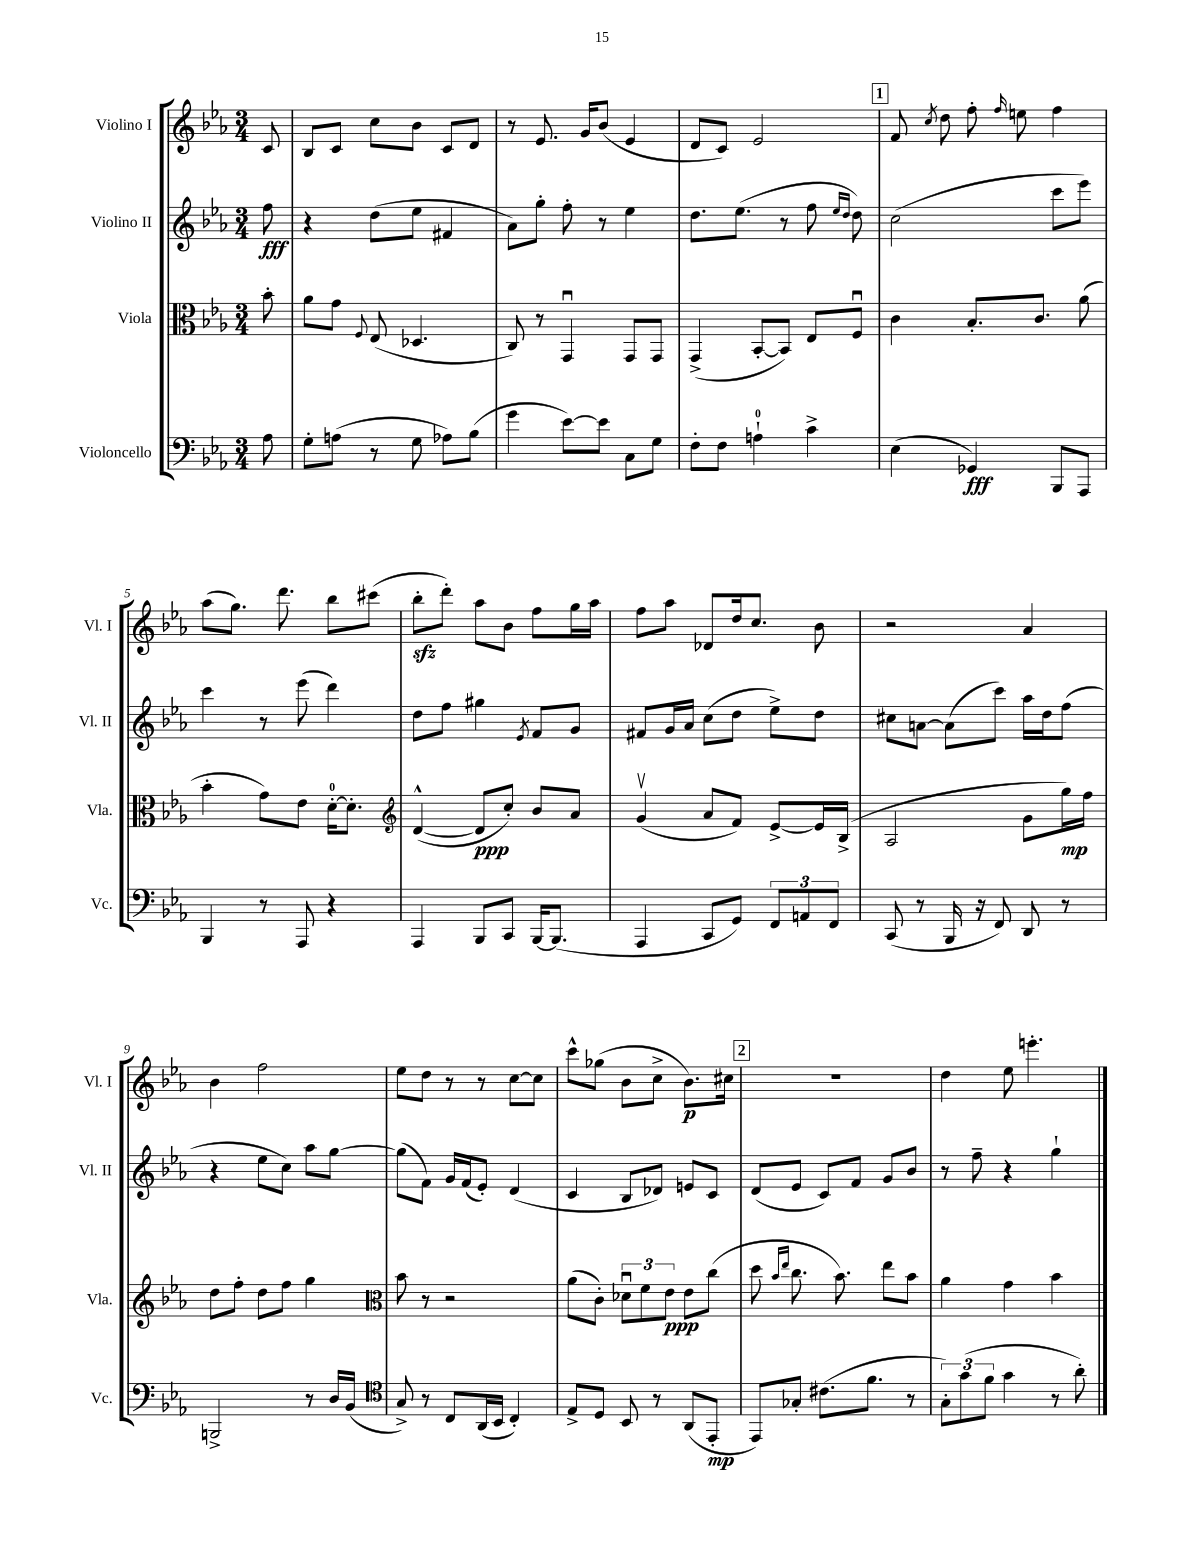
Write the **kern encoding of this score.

**kern	**kern	**kern	**kern
*staff4	*staff3	*staff2	*staff1
*clefF4	*clefC3	*clefG2	*clefG2
*k[b-e-a-]	*k[b-e-a-]	*k[b-e-a-]	*k[b-e-a-]
*M3/4	*M3/4	*M3/4	*M3/4
8A-	8b-'	8ff	8c
=	=	=	=
8G'	8a-	4r	8B-
(8A	8g	.	8c
.	8qqF	.	.
8r	(8E-	(8dd	8cc
8G	4.D-	8ee-	8b-
8A-)	.	4f#	8c
(8B-	.	.	8d
=	=	=	=
4g	8C)	8a-)	8r
.	8r	8gg'	8.e-
[8e-)	4GGu	8ff'	.
.	.	.	16g
8e-]	.	8r	(8b-
8C	8GG	4ee-	4e-
8G	8GG	.	.
=	=	=	=
8F'	(4GG^	8.dd	8d
8F	.	.	8c)
.	.	(8.ee-	.
4A`	[8BB-'	.	2e-
.	8BB-])	8r	.
4c^	8E-	8ff	.
.	.	16qqee-	.
.	.	16qqdd	.
.	8Fu	8dd)	.
=	=	=	=
(4E-	4c	(2cc	8f
.	.	.	8qcc
.	.	.	8dd
4GG-)	8.B-'	.	8ff'
.	.	.	16qqff
.	.	.	8ee
.	8.c	.	.
8BBB-	.	8ccc	4ff
8AAA-	(8a-	8eee-)	.
=	=	=	=
4BBB-	4b-'	4ccc	(8aa-
.	.	.	8.gg)
8r	8g)	8r	.
.	.	.	8.ddd
8AAA-	8e-	(8eee-	.
4r	[16d'	4ddd)	8bb-
.	8.d']	.	.
.	.	.	(8ccc#
=	=	=	=
*	*clefG2	*	*
4AAA-	([4d^^	8dd	8bb-'
.	.	8ff	8ddd')
8BBB-	8d]	4gg#	8aa-
8CC	8cc')	.	8b-
.	.	8qe-	.
[16BBB-	8b-	8f	8ff
(8.BBB-]	.	.	.
.	8a-	8g	16gg
.	.	.	16aa-
=	=	=	=
4AAA-	(4gv	8f#	8ff
.	.	16g	8aa-
.	.	16a-	.
8CC	8a-	(8cc	8d-
8GG)	8f)	8dd	16dd
.	.	.	8.cc
12FF	[8e-^	8ee-^)	.
12AA	.	.	.
.	16e-]	8dd	8b-
12FF	.	.	.
.	(16B-^	.	.
=	=	=	=
(8CC	2A-	8cc#	2r
8r	.	[8a	.
16BBB-	.	(8a]	.
16r	.	.	.
8FF)	.	8ccc)	.
8DD	8g	16aa-	4a-
.	.	16dd	.
8r	16gg)	(8ff	.
.	16ff	.	.
=	=	=	=
2BBB^	8dd	4r	4b-
.	8ff'	.	.
.	8dd	8ee-	2ff
.	8ff	8cc)	.
8r	4gg	8aa-	.
16D	.	[8gg	.
(16BB-	.	.	.
=	=	=	=
*clefC4	*clefC3	*	*
8G^)	8b-	(8gg]	8ee-
8r	8r	8f)	8dd
8C	2r	16g	8r
.	.	(16f	.
(16AA-	.	8e-')	8r
16BB-	.	.	.
4C')	.	(4d	[8cc
.	.	.	8cc]
=	=	=	=
8E-^	(8a-	4c	8ccc^^
8D	8c')	.	(8gg-
8BB-	12d-u	8B-	8b-
.	12f	.	.
8r	.	8d-)	8cc^
.	12e-	.	.
(8AA-	8e-	8e	8.b-)
8EE-'	(8cc	8c	.
.	.	.	16cc#
=	=	=	=
8EE-)	8dd	(8d	2.r
.	16qqb-	.	.
.	16qqee-	.	.
8G-'	8.cc	8e-	.
(8.c#	.	8c)	.
.	8.b-)	.	.
.	.	8f	.
8.f	.	.	.
.	8ee-	8g	.
8r	8b-	8b-	.
=	=	=	=
12G')	4a-	8r	4dd
(12g	.	.	.
.	.	8ff~	.
12f	.	.	.
4g	4g	4r	8ee-
.	.	.	4.eee'
8r	4b-	4gg`	.
8a-')	.	.	.
==	==	==	==
*-	*-	*-	*-
